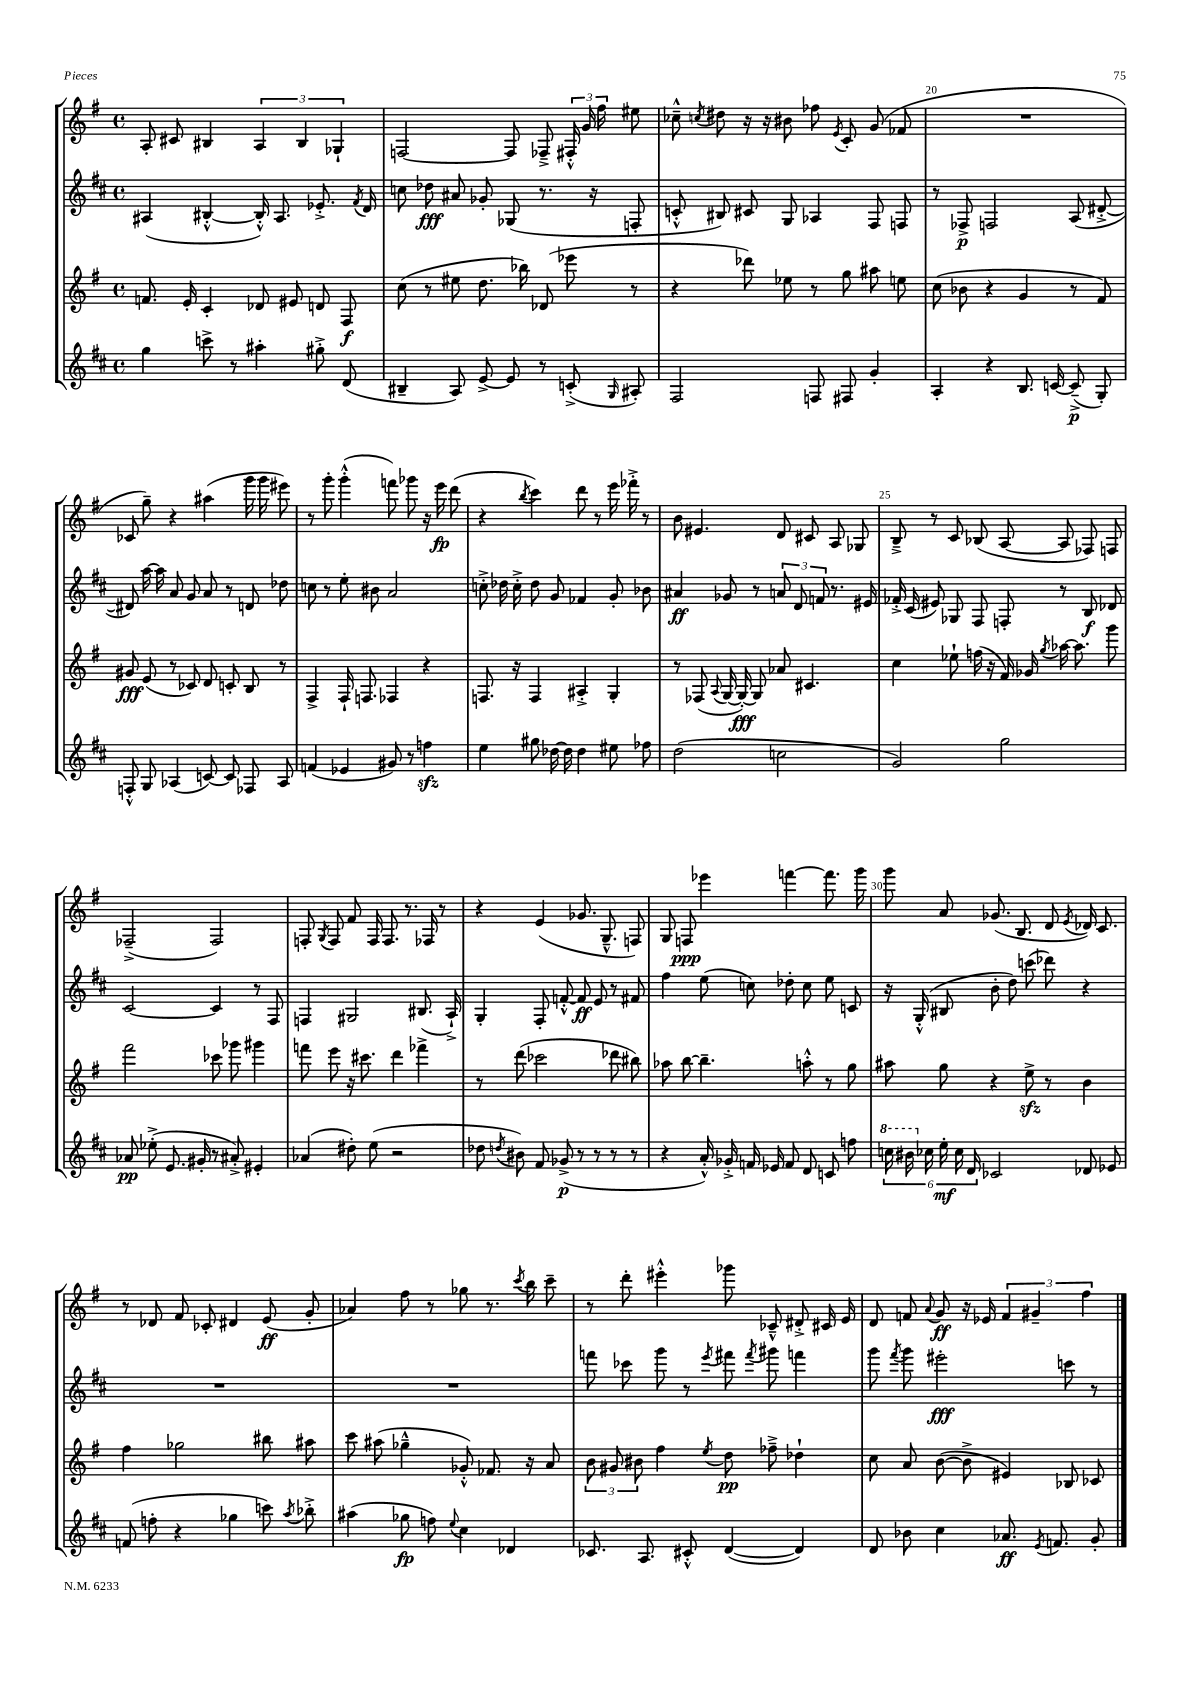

**kern	**dynam	**kern	**dynam	**kern	**dynam	**kern	**dynam
*part4	*part4	*part3	*part3	*part2	*part2	*part1	*part1
*staff4	*staff4	*staff3	*staff3	*staff2	*staff2	*staff1	*staff1
*clefG2	*	*clefG2	*	*clefG2	*	*clefG2	*
*k[f#c#]	*	*k[f#]	*	*k[f#c#]	*	*k[f#]	*
*M4/4	*	*M4/4	*	*M4/4	*	*M4/4	*
*met(c)	*	*met(c)	*	*met(c)	*	*met(c)	*
=17	=17	=17	=17	=17	=17	=17	=17
4gg\	.	8.fn/	.	(4A#X/	.	8A'/	.
.	.	.	.	.	.	8c#X/	.
.	.	16e'/	.	.	.	.	.
8cccn^\	.	4c'/	.	[4B#X'^^/	.	4B#X/	.
8r	.	.	.	.	.	.	.
4aa#X'\	.	8d-X/	.	16B#'^^/])	.	6A/	.
.	.	.	.	8.A#/	.	.	.
.	.	8e#X/	.	.	.	.	.
.	.	.	.	.	.	6B#/	.
8gg#X'^\	.	8dn/	.	8.e-X'^/	.	.	.
.	.	.	.	.	.	6G-X`/	.
(8d/	.	8F#/	f	.	.	.	.
.	.	.	.	8qf#/	.	.	.
.	.	.	.	16d/	.	.	.
=18	=18	=18	=18	=18	=18	=18	=18
4B#X~/	.	(8cc\	.	8ccn\	.	[2Fn/	.
.	.	8r	.	8dd-X\	fff	.	.
8A/)	.	8ee#X\	.	8a#X/	.	.	.
[8e^/	.	8.dd\	.	8g-X'/	.	.	.
8e/]	.	.	.	(8G-X/	.	8F/]	.
.	.	16bb-X\)	.	.	.	.	.
8r	.	(8d-X/	.	8.r	.	8F-X~^/	.
(8cn'^/	.	8eee-X\	.	.	.	24F#X'^^/	.
.	.	.	.	.	.	24g/	.
.	.	.	.	16r	.	.	.
.	.	.	.	.	.	24ff#\	.
16qqG/	.	.	.	.	.	.	.
8A#X'/)	.	8r	.	8Fn'/	.	8ee#X\	.
=19	=19	=19	=19	=19	=19	=19	=19
2F#/	.	4r	.	8cn'^^/	.	8cc-X~^^\	.
.	.	.	.	.	.	8qccn/	.
.	.	.	.	8B#X/)	.	8dd#X\	.
.	.	8ddd-X\)	.	8c#X/	.	16r	.
.	.	.	.	.	.	16r	.
.	.	8ee-X\	.	8G/	.	8b#X\	.
8Fn/	.	8r	.	4A-X/	.	8ff-X\	.
.	.	.	.	.	.	8qe/	.
8F#X/	.	8gg\	.	.	.	8c'/	.
4g'/	.	8aa#X\	.	8F#/	.	(8g/	.
.	.	8een\	.	8Fn/	.	8f-X/	.
=20	=20	=20	=20	=20	=20	=20	=20
4A'/	.	(8cc\	.	8r	.	1r	.
.	.	8b-X\	.	8F-X^/	p	.	.
4r	.	4r	.	2Fn/	.	.	.
8.B/	.	4g/	.	.	.	.	.
[16cn/	.	.	.	.	.	.	.
(8c~^/]	p	8r	.	(8A/	.	.	.
8G'/)	.	8f#/)	.	[8d#X'^/	.	.	.
!!LO:LB:g=z
=21	=21	=21	=21	=21	=21	=21	=21
8Fn'^^/	.	8g#X/	fff	8d#X/])	.	8c-X/	.
8G/	.	(8e/	.	[16aa\	.	8gg~\)	.
.	.	.	.	16aa\]	.	.	.
(4A-X/	.	8r	.	8a/	.	4r	.
.	.	8c-X/)	.	8g/	.	.	.
[8cn/)	.	8d/	.	8a/	.	(4aa#X\	.
8c/]	.	8cn'/	.	8r	.	.	.
8F-X/	.	8B/	.	8dn/	.	16ggg\	.
.	.	.	.	.	.	16ggg\	.
8A-/	.	8r	.	8dd-X\	.	8eee#X\)	.
=22	=22	=22	=22	=22	=22	=22	=22
(4fn/	.	4F#^/	.	8ccn\	.	8r	.
.	.	.	.	8r	.	8ggg'\	.
4e-X/	.	16F#`/	.	8ee'\	.	(4ggg'^^\	.
.	.	8.Fn/	.	.	.	.	.
.	.	.	.	8b#X\	.	.	.
8g#X/)	.	4F-X/	.	2a/	.	8fffn\)	.
8r	.	.	.	.	.	8ggg-X\	.
4ffnzz\	.	4r	.	.	.	16r	.
.	.	.	.	.	.	16eee\	fp
.	.	.	.	.	.	(8ddd\	.
=23	=23	=23	=23	=23	=23	=23	=23
4ee\	.	8.Fn/	.	8ccn'^\	.	4r	.
.	.	.	.	16dd-X\	.	.	.
.	.	16r	.	16cc'^\	.	.	.
.	.	.	.	.	.	8qbb/	.
8gg#X\	.	4F/	.	8dd-\	.	4ccc\)	.
[16dd-X\	.	.	.	8g/	.	.	.
16dd-\]	.	.	.	.	.	.	.
4dd-\	.	4A#X'^/	.	4f-X/	.	8ddd\	.
.	.	.	.	.	.	8r	.
8ee#X\	.	4G'/	.	8g'/	.	16eee\	.
.	.	.	.	.	.	16fff-X'^\	.
8ff-X\	.	.	.	8b-X\	.	8r	.
=24	=24	=24	=24	=24	=24	=24	=24
(2dd\	.	8r	.	4a#X/	ff	8b\	.
.	.	(8F-X/	.	.	.	4.e#X/	.
.	.	8qqA/	.	.	.	.	.
.	.	[16G/	.	8g-X/	.	.	.
.	.	16G'/_)	fff	.	.	.	.
.	.	8G/]	.	8r	.	.	.
2ccn\	.	8a-X/	.	12an/	.	8d/	.
.	.	.	.	12d/	.	.	.
.	.	4.c#X/	.	.	.	8c#X/	.
.	.	.	.	12fn/	.	.	.
.	.	.	.	8.r	.	8A/	.
.	.	.	.	.	.	8G-X/	.
.	.	.	.	16e#X/	.	.	.
=25	=25	=25	=25	=25	=25	=25	=25
2g/)	.	4cc\	.	16f-X'^/	.	8B~^/	.
.	.	.	.	(16c#/	.	.	.
.	.	.	.	8e#X/)	.	8r	.
.	.	8ee-X`\	.	8G-X/	.	8c/	.
.	.	(16ffn\	.	8F#/	.	(8B-X/	.
.	.	16r	.	.	.	.	.
2gg\	.	16f#/)	.	8Fn'/	.	[8A/	.
.	.	16g-X/	.	.	.	.	.
.	.	8qgg/	.	.	.	.	.
.	.	[16aa-X\	.	8r	.	8A/]	.
.	.	8.aa-\]	.	.	.	.	.
.	.	.	.	8B/	f	8F-X/)	.
.	.	8ggg\	.	8d-X/	.	8Fn/	.
!!LO:LB:g=z
=26	=26	=26	=26	=26	=26	=26	=26
8a-X/	pp	2fff#\	.	[2c#/	.	(2F-X~^/	.
(8ee-X'^\	.	.	.	.	.	.	.
8.e/	.	.	.	.	.	.	.
16g#X'/	.	.	.	.	.	.	.
8r	.	8ccc-X\	.	4c#/]	.	2F-/)	.
8a#X'^/)	.	8ggg-X\	.	.	.	.	.
4e#X'/	.	4ggg#X\	.	8r	.	.	.
.	.	.	.	8F#/	.	.	.
=27	=27	=27	=27	=27	=27	=27	=27
(4a-X/	.	8fffn\	.	4Fn/	.	8Fn'/	.
.	.	.	.	.	.	8qG/	.
.	.	8eee\	.	.	.	8F/	.
8dd#X'\)	.	16r	.	2G#X/	.	8f#/	.
.	.	8.ccc#X\	.	.	.	.	.
(8ee\	.	.	.	.	.	16F/	.
.	.	.	.	.	.	8.F/	.
2r	.	4ddd\	.	.	.	.	.
.	.	.	.	.	.	8.r	.
.	.	4fff-X^\	.	(8.B#X/	.	.	.
.	.	.	.	.	.	16F-X/	.
.	.	.	.	.	.	8r	.
.	.	.	.	16A`^/)	.	.	.
=28	=28	=28	=28	=28	=28	=28	=28
8dd-X\	.	8r	.	4G'/	.	4r	.
8qddn/	.	.	.	.	.	.	.
8b#X\)	.	(8ddd\	.	.	.	.	.
8f#/	.	2ccc-X\	.	8F#'/	.	(4e/	.
(8g-X^/	p	.	.	[8fn'^^/	.	.	.
8r	.	.	.	8f/]	ff	8.g-X/	.
8r	.	.	.	8e/	.	.	.
.	.	.	.	.	.	8.G~^^/	.
8r	.	8ddd-X\	.	8r	.	.	.
8r	.	8bb#X\)	.	8f#X/	.	8Fn/)	.
=29	=29	=29	=29	=29	=29	=29	=29
4r	.	8aa-X\	.	4ff#\	.	8G/	.
.	.	[8bb\	.	.	.	8Fn/	ppp
16a'^^/)	.	4.bb~\]	.	(8ee\	.	4eee-X\	.
16g-X'^/	.	.	.	.	.	.	.
16fn/	.	.	.	8ccn\)	.	.	.
16e-X/	.	.	.	.	.	.	.
8f/	.	.	.	8dd-X'\	.	[4fffn\	.
8d/	.	8aan'^^\	.	8cc\	.	.	.
8cn/	.	8r	.	8ee\	.	8.fff\]	.
8ffn\	.	8gg\	.	8cn/	.	.	.
.	.	.	.	.	.	16ggg\	.
=30	=30	=30	=30	=30	=30	=30	=30
*8va	*	*	*	*	*	*	*
24cccn\	.	8aa#X\	.	16r	.	8ggg\	.
24bb#X\	.	.	.	.	.	.	.
.	.	.	.	(16G'^^/	.	.	.
*X8va	*	*	*	*	*	*	*
24cc-X\	.	.	.	.	.	.	.
24ee'\	mf	8gg\	.	8B#X/	.	8a/	.
24cc-\	.	.	.	.	.	.	.
24d/	.	.	.	.	.	.	.
2c-X/	.	4r	.	8b'\	.	(8.g-X/	.
.	.	.	.	8dd\)	.	.	.
.	.	.	.	.	.	8.B/	.
.	.	8eezz^\	.	(8cccn\	.	.	.
.	.	8r	.	8ddd-X\)	.	8d/	.
.	.	.	.	.	.	8qe/	.
8d-X/	.	4b\	.	4r	.	16d-X/)	.
.	.	.	.	.	.	8.c/	.
8e-X/	.	.	.	.	.	.	.
!!LO:LB:g=z
=31	=31	=31	=31	=31	=31	=31	=31
(8fn/	.	4ff#\	.	1r	.	8r	.
8ffn'\	.	.	.	.	.	8d-X/	.
4r	.	2gg-X\	.	.	.	8f#/	.
.	.	.	.	.	.	8c-X'/	.
4gg-X\	.	.	.	.	.	4d#X/	.
8cccn\)	.	8bb#X\	.	.	.	(8e/	ff
8qaa/	.	.	.	.	.	.	.
8bb-X'^\	.	8aa#X\	.	.	.	8g'/	.
=32	=32	=32	=32	=32	=32	=32	=32
(4aa#X\	.	8ccc\	.	1r	.	4a-X/)	.
.	.	(8aa#X\	.	.	.	.	.
8gg-X\	fp	4gg-X~^^\	.	.	.	8ff#\	.
8ffn\)	.	.	.	.	.	8r	.
8qqee/	.	.	.	.	.	.	.
4cc#\	.	8g-X'^^/)	.	.	.	8gg-X\	.
.	.	8.f-X/	.	.	.	8.r	.
4d-X/	.	.	.	.	.	.	.
.	.	.	.	.	.	8qccc/	.
.	.	16r	.	.	.	16bb\	.
.	.	8a/	.	.	.	8ccc~\	.
=33	=33	=33	=33	=33	=33	=33	=33
8.c-X/	.	12b\	.	8fffn\	.	8r	.
.	.	12g#X/	.	.	.	.	.
.	.	.	.	8ccc-X\	.	8ddd'\	.
.	.	12b#X\	.	.	.	.	.
8.A/	.	.	.	.	.	.	.
.	.	4ff#\	.	8ggg\	.	4eee#X'^^\	.
8c#X'^^/	.	.	.	8r	.	.	.
.	.	8qee/	.	8qeee/	.	.	.
([4d/	.	8dd\	pp	8fff#X\	.	8ggg-X\	.
.	.	.	.	8qfff#/	.	.	.
.	.	8ff-X~^\	.	8ggg#X\	.	8c-X~^^/	.
4d/])	.	4dd-X`\	.	4fffn\	.	8d#X'^/	.
.	.	.	.	.	.	16c#X/	.
.	.	.	.	.	.	16e/	.
=34	=34	=34	=34	=34	=34	=34	=34
8d/	.	8cc\	.	8ggg\	.	8d/	.
.	.	.	.	8qfff#/	.	.	.
8b-X\	.	8a/	.	8ggg\	.	8fn/	.
.	.	.	.	.	.	8qqa/	.
4cc#\	.	([8b\	.	2eee#X'\	fff	8g/	ff
.	.	8b^\]	.	.	.	16r	.
.	.	.	.	.	.	16e-X/	.
8.a-X/	ff	4e#X/)	.	.	.	6f/	.
.	.	.	.	.	.	6g#X~/	.
8qe/	.	.	.	.	.	.	.
8.fn/	.	.	.	.	.	.	.
.	.	8B-X/	.	8cccn\	.	.	.
.	.	.	.	.	.	6ff#\	.
8g'/	.	8c-X/	.	8r	.	.	.
==	==	==	==	==	==	==	==
*-	*-	*-	*-	*-	*-	*-	*-
